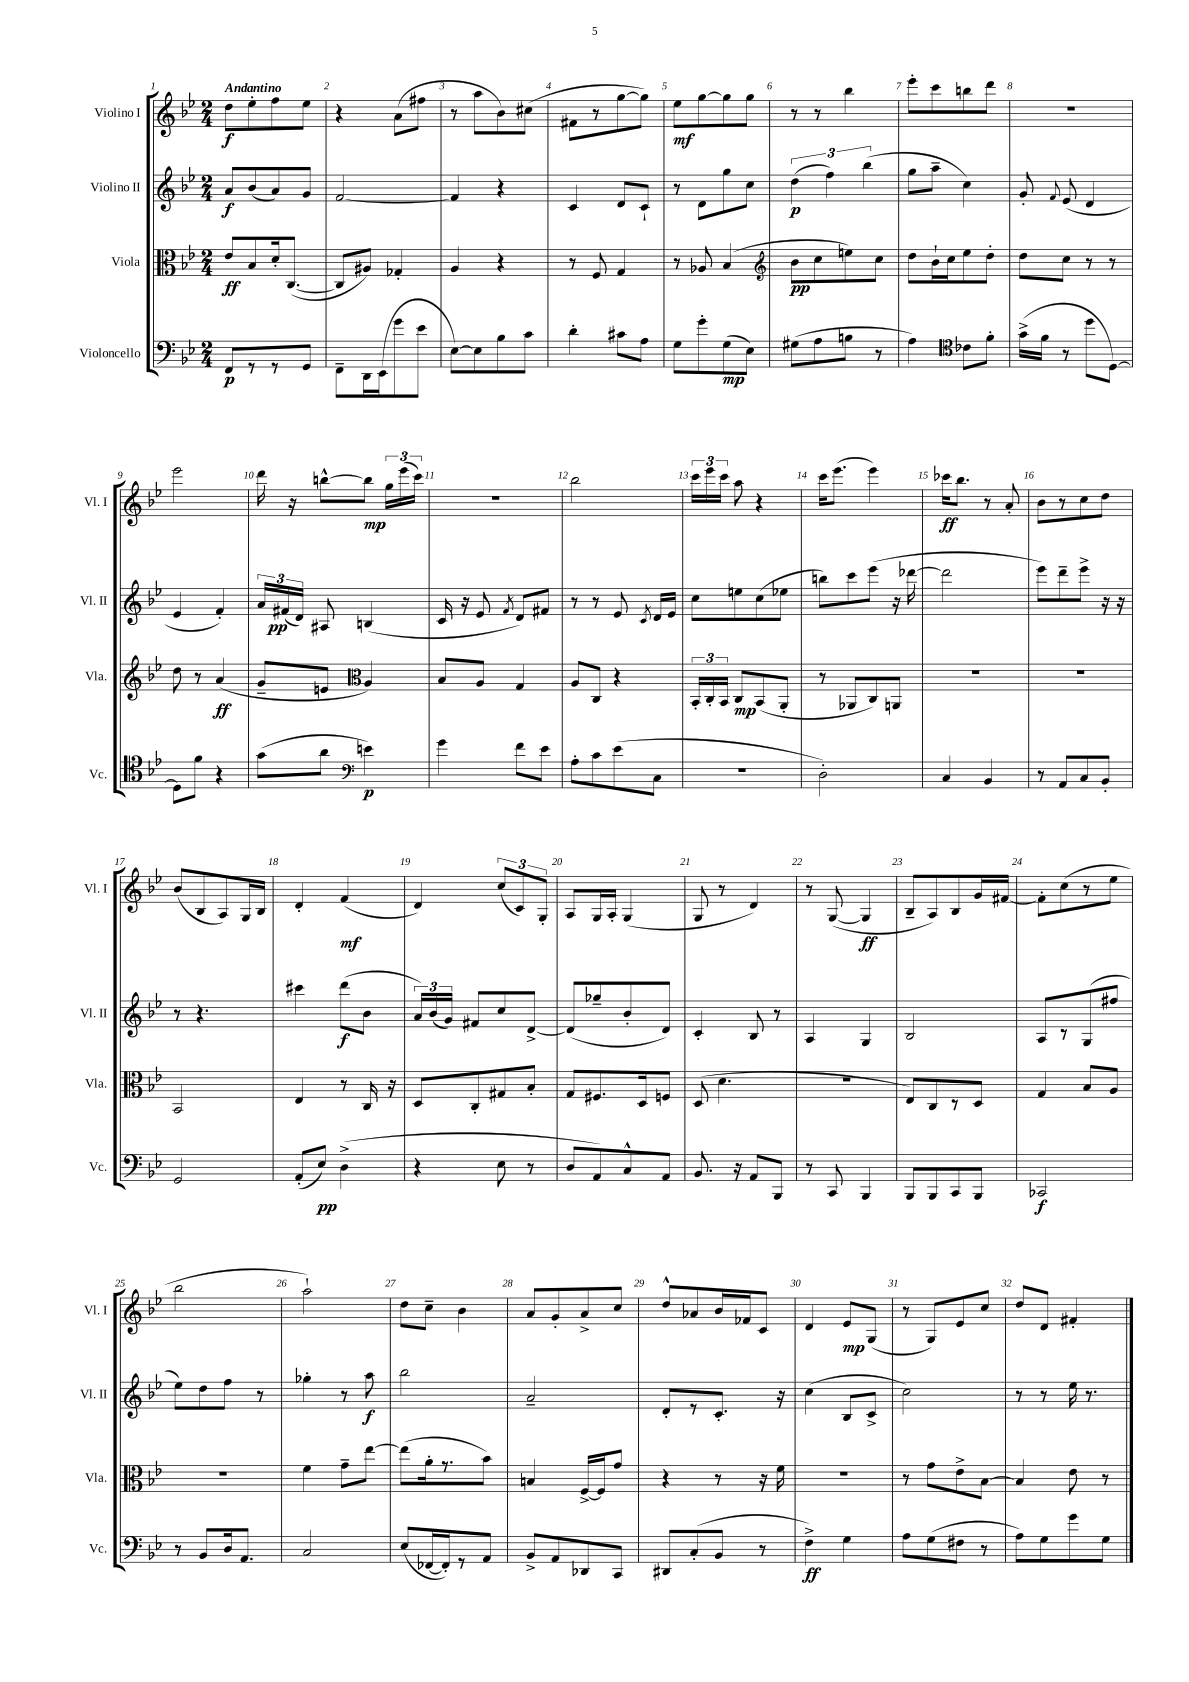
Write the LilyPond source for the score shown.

<<
\new StaffGroup <<
\new Staff = "s0" \with { instrumentName = "Violino I" shortInstrumentName = "Vl. I" } {
    \clef treble \key bes \major \numericTimeSignature \time 2/4 \tempo "Andantino"
    \autoBeamOff d''8[\f ees''8-. f''8 ees''8] |
    r4 a'8[( fis''8] |
    r8 a''8[ bes'8) cis''8]( |
    fis'8[ r8 g''8~ g''8]) |
    ees''8[\mf g''8~ g''8 g''8] |
    r8 r8 bes''4 |
    ees'''8[-. c'''8 b''8 d'''8] |
    r2 |
    ees'''2 |
    d'''16 r16 b''8[~-^ b''8]\mp \tuplet 3/2 { g''16[ ees'''16( c'''16]) } |
    R2 |
    bes''2 |
    \tuplet 3/2 { c'''16[ ees'''16 c'''16] } a''8 r4 |
    c'''16[ ees'''8.]( ees'''4) |
    ces'''16[\ff bes''8.] r8 a'8-. |
    bes'8[ r8 c''8 d''8] |
    bes'8[( bes8 a8) g16 bes16] |
    d'4-. f'4\mf( |
    d'4) \tuplet 3/2 { c''8[( c'8) g8]-. } |
    a8[ g16 a16]-. g4( |
    g8 r8 d'4) |
    r8 g8~( g4\ff |
    bes8[-- a8) bes8 g'16 fis'16]~ |
    fis'8[-. c''8( r8 ees''8] |
    bes''2 |
    a''2-!) |
    d''8[ c''8]-- bes'4 |
    a'8[ g'8-. a'8-> c''8] |
    d''8[-^ aes'8 bes'16 fes'16 c'8] |
    d'4 ees'8[\mp g8]( |
    r8 g8[) ees'8 c''8] |
    d''8[ d'8] fis'4-. \bar "|." |
}
\new Staff = "s1" \with { instrumentName = "Violino II" shortInstrumentName = "Vl. II" } {
    \clef treble \key bes \major \numericTimeSignature \time 2/4
    \autoBeamOff a'8[\f bes'8( a'8) g'8] |
    f'2~ |
    f'4 r4 |
    c'4 d'8[ c'8]-! |
    r8 d'8[ g''8 c''8] |
    \tuplet 3/2 { d''4\p( f''4) bes''4( } |
    g''8[ a''8]-- c''4) |
    g'8-. \appoggiatura { f'8 } ees'8( d'4 |
    ees'4 f'4-.) |
    \tuplet 3/2 { a'16[ fis'16\pp( d'16]) } ais8 b4( |
    c'16 r16 ees'8 \acciaccatura { f'8 } d'8[) fis'8] |
    r8 r8 ees'8 \acciaccatura { c'8 } d'16[ ees'16] |
    c''8[ e''8 c''8( ees''8] |
    b''8[) c'''8 ees'''8]( r16 des'''16~ |
    des'''2 |
    ees'''8[) d'''8-- ees'''8]-> r16 r16 |
    r8 r4. |
    cis'''4 d'''8[\f( bes'8] |
    \tuplet 3/2 { a'16[) bes'16( g'16]) } fis'8[ c''8 d'8]~-> |
    d'8[( ges''8-- bes'8-. d'8]) |
    c'4-. bes8 r8 |
    a4 g4 |
    bes2 |
    a8[ r8 g8( fis''8] |
    ees''8[) d''8 f''8] r8 |
    ges''4-. r8 a''8\f |
    bes''2 |
    a'2-- |
    d'8[-. r8 c'8.]-. r16 |
    c''4( bes8[ c'8]-> |
    c''2) |
    r8 r8 ees''16 r8. \bar "|." |
}
\new Staff = "s2" \with { instrumentName = "Viola" shortInstrumentName = "Vla." } {
    \clef alto \key bes \major \numericTimeSignature \time 2/4
    \autoBeamOff ees'8[\ff bes8 d'16-. c8.]~( |
    c8[ ais8]) ges4-. |
    a4 r4 |
    r8 f8 g4 |
    r8 aes8 bes4( |
    \clef treble bes'8[\pp c''8 e''8) c''8] |
    d''8[ bes'16-! c''16 ees''8 d''8]-. |
    d''8[ c''8] r8 r8 |
    d''8 r8 a'4\ff( |
    g'8[-- e'8] \clef alto a4) |
    bes8[ a8] g4 |
    a8[ c8] r4 |
    \tuplet 3/2 { bes,16[-. c16-. bes,16] } c8[\mp bes,8( a,8]-. |
    r8 aes,8[ c8) a,8] |
    R2 |
    r2 |
    bes,2 |
    ees4 r8 c16 r16 |
    d8[ c8-. gis8 bes8]-. |
    g8[ fis8. d16 f8] |
    d8( d'4. |
    R2 |
    ees8[) c8 r8 d8] |
    g4 bes8[ a8] |
    r2 |
    f'4 g'8[-- ees''8]~ |
    ees''8[( a'16-. r8. bes'8]) |
    b4 f16[~-> f16 g'8] |
    r4 r8 r16 f'16 |
    r2 |
    r8 g'8[ ees'8-> bes8]~ |
    bes4 ees'8 r8 \bar "|." |
}
\new Staff = "s3" \with { instrumentName = "Violoncello" shortInstrumentName = "Vc." } {
    \clef bass \key bes \major \numericTimeSignature \time 2/4
    \autoBeamOff f,8[\p r8 r8 g,8] |
    f,8[-- d,16 ees,16( g'8 ees'8] |
    ees8[~) ees8 bes8 c'8] |
    d'4-. cis'8[ a8] |
    g8[ g'8-. g8\mp( ees8]) |
    gis8[( a8 b8] r8 |
    a4) \clef tenor ces'8[ f'8]-. |
    g'16[->( f'16] r8 d''8[ d8]~) |
    d8[ f'8] r4 |
    g'8[( a'8] \clef bass e'4\p) |
    g'4 f'8[ ees'8] |
    a8[-. c'8 ees'8( c8] |
    R2 |
    d2-.) |
    c4 bes,4 |
    r8 a,8[ c8 bes,8]-. |
    g,2 |
    a,8[-.( ees8]\pp) d4->( |
    r4 ees8 r8 |
    d8[ a,8) c8-^ a,8] |
    bes,8. r16 a,8[ bes,,8] |
    r8 c,8 bes,,4 |
    bes,,8[ bes,,8 c,8 bes,,8] |
    ces,2\f |
    r8 bes,8[ d16 a,8.] |
    c2 |
    ees8[( fes,16~ fes,16-.) r8 a,8] |
    bes,8[-> a,8 des,8 c,8] |
    dis,8[ c8-.( bes,8] r8 |
    f4->\ff) g4 |
    a8[ g8( fis8] r8 |
    a8[) g8 g'8 g8] \bar "|." |
}
>>
>>
\layout { \context { \Score \override BarNumber.break-visibility = ##(#f #t #t) barNumberVisibility = #all-bar-numbers-visible } }
